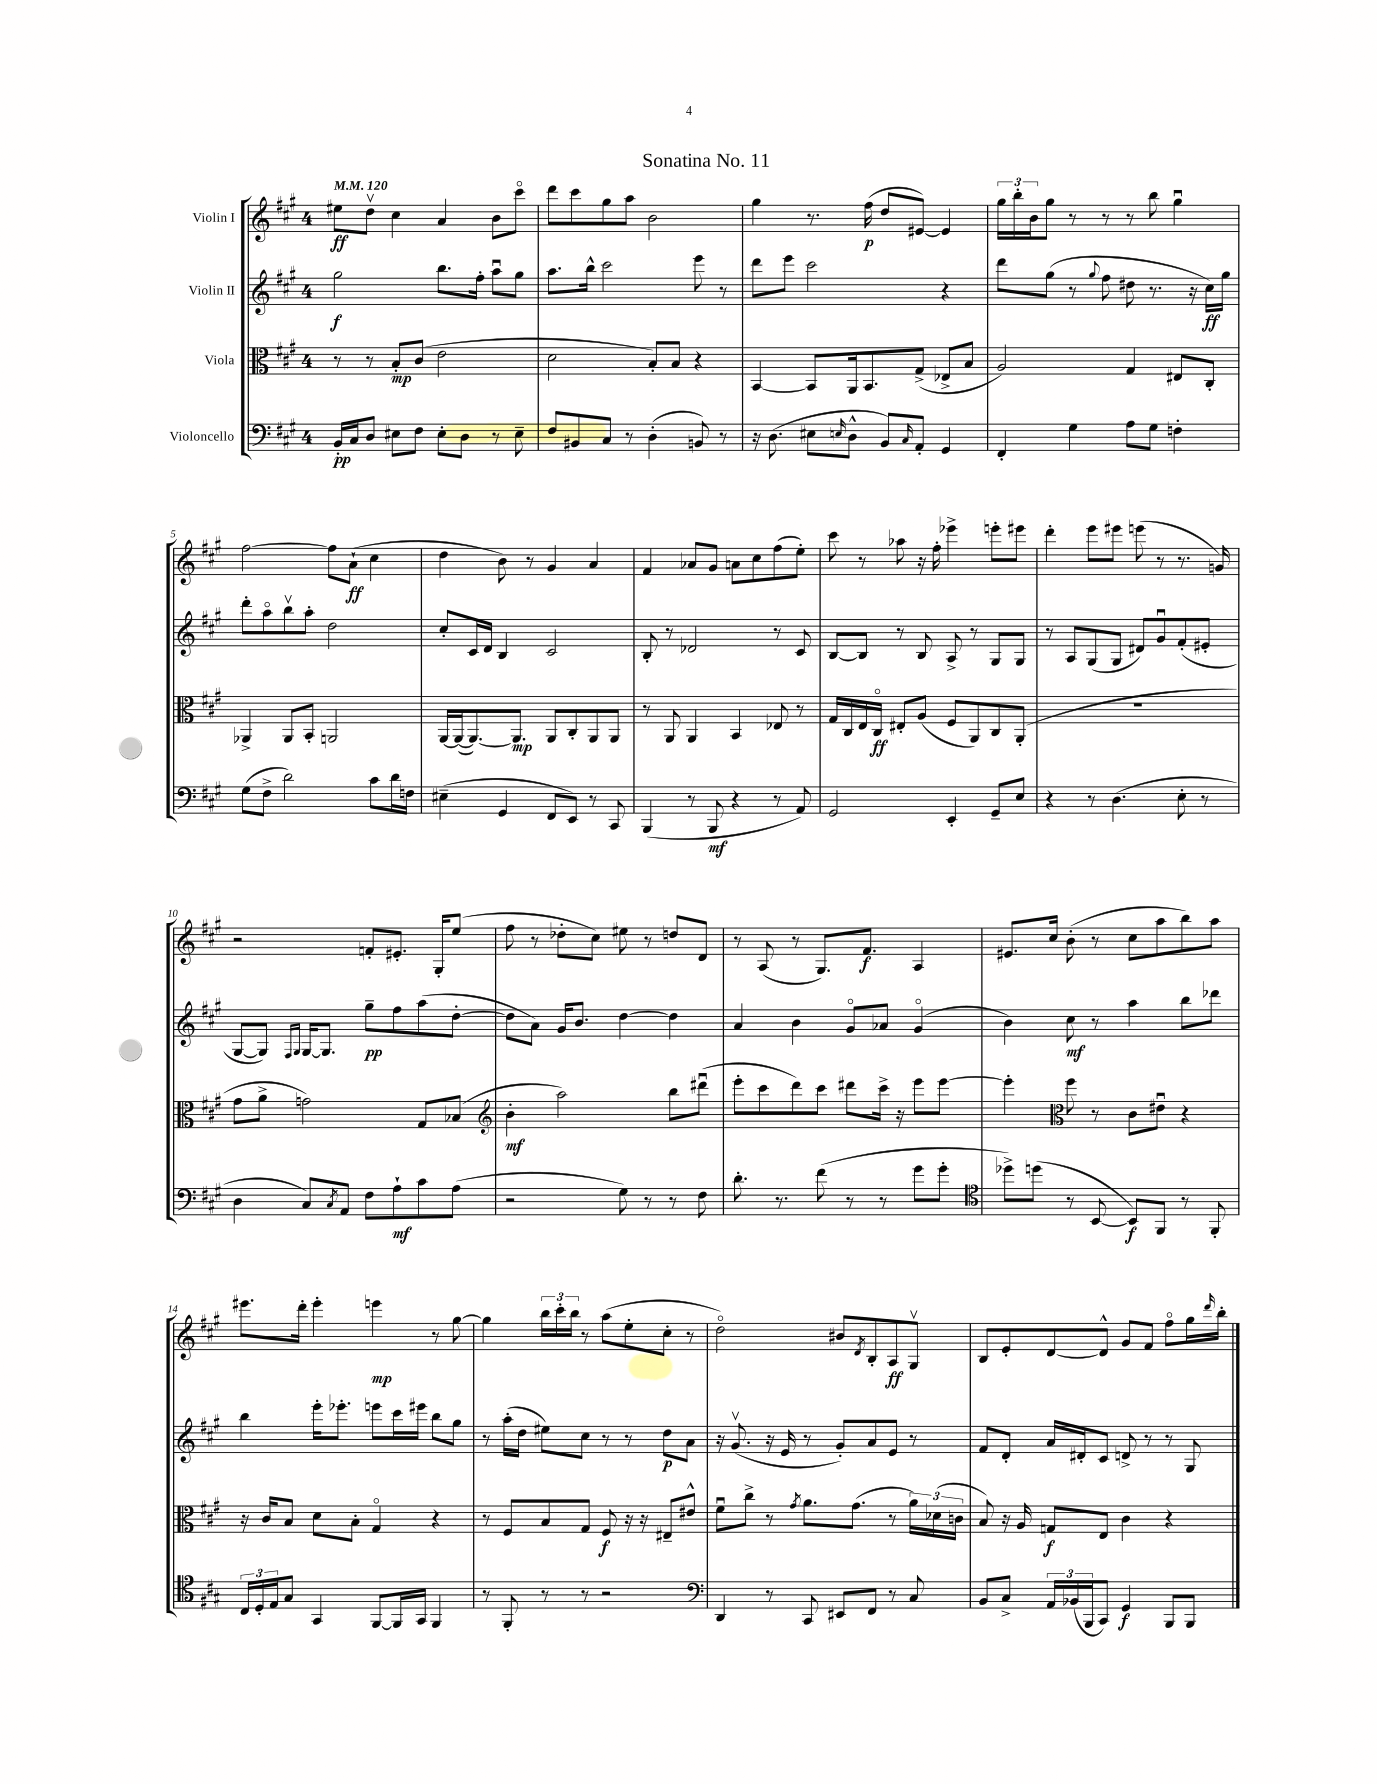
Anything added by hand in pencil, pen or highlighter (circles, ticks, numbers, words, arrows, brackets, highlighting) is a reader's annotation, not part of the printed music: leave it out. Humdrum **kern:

**kern	**kern	**kern	**kern
*staff4	*staff3	*staff2	*staff1
*clefF4	*clefC3	*clefG2	*clefG2
*k[f#c#g#]	*k[f#c#g#]	*k[f#c#g#]	*k[f#c#g#]
*M4/4	*M4/4	*M4/4	*M4/4
*MM120	*MM120	*MM120	*MM120
16BB'/LL	8r	2gg#\	8ee#\L
16C#/J	.	.	.
8D/J	8r	.	8ddv\J
8E#\L	8B'/L	.	4cc#\
8F#\J	(8c#/J	.	.
8E#'\L	2e\	8.bb\L	4a/
8D\J	.	.	.
.	.	16ff#'\Jk	.
8r	.	8aau\L	8b\L
8E#~\	.	8gg#\J	8ccc#o\J
=	=	=	=
8F#/L	2d\	8.aa\L	8ddd\L
8BB#/	.	.	8ccc#\
.	.	16bb^^\Jk	.
8C#/J	.	2ccc#\	8gg#\
8r	.	.	8aa\J
(4D'\	8B'/L)	.	2b\
.	8B/J	.	.
8BB/)	4r	8eee\	.
8r	.	8r	.
=	=	=	=
16r	[4BB/	8ddd\L	4gg#\
(8.D\	.	.	.
.	.	8eee\J	.
8E#\L	8BB/]L	2ccc#\	8.r
16qqE/	.	.	.
8D^^\J	16AA/k	.	.
.	8.BB/	.	(16ff#\
8BB/L)	.	.	8dd/L
16qqC#/	.	.	.
8AA'/J	(8G#^/J	.	[8e#/J)
4GG#/	8E-^/L	4r	4e#/]
.	8B/J	.	.
=	=	=	=
4FF#'/	2A/)	8ddd\L	24gg#\LL
.	.	.	24bb'\
.	.	.	24b\J
.	.	(8gg#\J	8gg#\J
4G#\	.	8r	8r
.	.	8qqgg#/	.
.	.	8ff#\	8r
8A\L	4G#/	8dd#\	8r
8G#\J	.	8.r	8bb\
4F'\	8E#/L	.	4gg#u\
.	.	16r	.
.	8C#'/J	16cc#\LL)	.
.	.	16gg#\JJ	.
=	=	=	=
(8G#\L	4AA-^/	8ddd'\L	[2ff#\
8F#^\J	.	8aao\	.
2d\)	8AA-/L	8bbv\	.
.	8BB'/J	8aa'\J	.
.	2AA/	2dd\	8ff#\]L
.	.	.	(8a`\J
8c#\L	.	.	4cc#\
16d\L	.	.	.
16F\JJ	.	.	.
=	=	=	=
(4E#~\	[16AA/LL	8cc#'/L	4dd\
.	(16AA/_J	.	.
.	8.AA/_)	16c#/L	.
.	.	16d/JJ	.
4GG#/	.	4B/	8b\)
.	8.AA/]J	.	.
.	.	.	8r
8FF#/L	8AA/L	2c#/	4g#/
8EE/J)	8C#'/	.	.
8r	8AA/	.	4a/
8CC#/	8AA/J	.	.
=	=	=	=
(4BBB/	8r	8B'/	4f#/
.	8AA/	8r	.
8r	4AA/	2d-/	8a-/L
8BBB/	.	.	8g#/J
4r	4BB/	.	8a\L
.	.	.	8cc#\
8r	8E-/	8r	(8ff#\
8AA/)	8r	8c#/	8ee'\J)
=	=	=	=
2GG#/	16G#/LL	[8B/L	8ccc#\
.	16C#/	.	.
.	16E/	8B/]J	8r
.	16C#o/JJ	.	.
.	8E#'/L	8r	8aa-\
.	(8A/J	8B/	16r
.	.	.	16ff#'\
4EE'/	8F#/L	8A^/	4eee-^\
.	8AA/)	8r	.
8GG#~/L	8C#/	8G#/L	8eee'\L
8E/J	(8AA'/J	8G#/J	8eee#\J
=	=	=	=
4r	1r	8r	4ddd'\
.	.	8A/L	.
8r	.	(8G#/	8eee\L
(4.D\	.	8G#/J	8eee#\J
.	.	8d#/L)	(8eee\
.	.	8g#u/	8r
8E'\	.	(8f#'/	8.r
8r	.	8e#'/J	.
.	.	.	16g/)
=	=	=	=
4D\	8g#\L	[8G#/L	2r
.	8a^\J	8G#/]J)	.
.	.	16qqF#/LL	.
.	.	16qqG#/JJ	.
8C#/L)	2g\)	[16G#/LK	.
.	.	8.G#/]J	.
8qC#/	.	.	.
8AA/J	.	.	.
8F#\L	.	8gg#~\L	8f'/L
8A`\	.	8ff#\	8.e#'/J
8c#\	8G#/L	(8aa\	.
.	.	.	16G#'/LK
(8A\J	(8B-/J	[8dd'\J	(8ee/J
=	=	=	=
*	*clefG2	*	*
2r	4b'\	8dd\]L	8ff#\
.	.	8a\J)	8r
.	2aa\)	16g#/LK	8dd-'\L
.	.	8.b/J	.
.	.	.	8cc#\J)
8G#\)	.	[4dd\	8ee#\
8r	.	.	8r
8r	8bb\L	4dd\]	8dd/L
8F#\	(8ddd#u\J	.	8d/J
=	=	=	=
8.d'\	8eee'\L	4a/	8r
.	8ccc#\	.	(8A/
8.r	.	.	.
.	8ddd\)	4b\	8r
(8f#\	8ccc#\J	.	8.G#/L)
8r	8ddd#\L	8g#o/L	.
.	.	.	8.f#/J
8r	16ccc#^\Jk	8a-/J	.
.	16r	.	.
8g#\L	8eee\L	(4g#o/	4A/
8g#'\J	[8eee\J	.	.
=	=	=	=
*clefC4	*	*	*
8dd-^\L)	4eee'\]	4b\)	8.e#/L
(8dd\J	.	.	.
.	.	.	16cc#/Jk
*	*clefC3	*	*
8r	8ff#\	8cc#\	(8b'\
[8BB/	8r	8r	8r
8BB/]L)	8c#\L	4aa\	8cc#\L
8FF#/J	8e#u\J	.	8aa\
8r	4r	8bb\L	8bb\)
8FF#'/	.	8ddd-\J	8aa\J
=	=	=	=
24C#/LL	16r	4bb\	8.eee#\L
24D'/	.	.	.
.	16c#/LK	.	.
24E/J	.	.	.
8G#/J	8B/J	.	.
.	.	.	16ddd'\Jk
4GG#/	8d\L	16eee'\LK	4eee#'\
.	.	8.eee-'\J	.
.	8B'\J	.	.
[8FF#/L	4G#o/	8eee\L	4eee\
16FF#/]L	.	16ccc#\L	.
16GG#/JJ	.	16eee#\JJ	.
4FF#/	4r	8bb\L	8r
.	.	8gg#\J	[8gg#\
=	=	=	=
8r	8r	8r	4gg#\]
8FF#'/	8F#/L	(16aa'\LL	.
.	.	16dd\JJ	.
8r	8B/	8ee#\L)	24bb\LL
.	.	.	24ccc#'\
.	.	.	24bb\JJ
8r	8G#/J	8cc#\J	8r
2r	8F#/	8r	(8aa\L
.	16r	8r	8ee'\
.	16r	.	.
.	8E#~/L	8dd\L	8cc#'\J
.	8e#^^/J	8a\J	8r
=	=	=	=
*clefF4	*	*	*
4DD/	8f#u\L	16r	2ddo\)
.	.	(8.g#v/	.
.	8cc#^\J	.	.
8r	8r	16r	.
.	.	16e/	.
.	8qg#/	.	.
8CC#/	8.a\L	8r	.
8EE#/L	.	8g#'/L)	8b#/L
.	(8.g#\J	.	.
.	.	.	8qd/
8FF#/J	.	8a/	8B'/
8r	8r	8e/J	8A/
8C#/	24a\LL)	8r	8G#v/J
.	(24d-\	.	.
.	24c\JJ	.	.
=	=	=	=
8BB/L	8B/)	8f#/L	8B/L
8C#^/J	16r	8d'/J	8e'/
.	16A/	.	.
24AA/LL	8G/L	16a/LL	[8d/
(24BB-/	.	.	.
.	.	16d#'/J	.
24BBB/J	.	.	.
8CC#/J)	8E/J	8c#/J	8d^^/]J
4GG#/	4c#\	8d^/	8g#/L
.	.	8r	8f#/J
8BBB/L	4r	8r	8ff#o\L
8BBB/J	.	8G#/	16gg#\L
.	.	.	16qqddd/
.	.	.	16bb'\JJ
==	==	==	==
*-	*-	*-	*-
